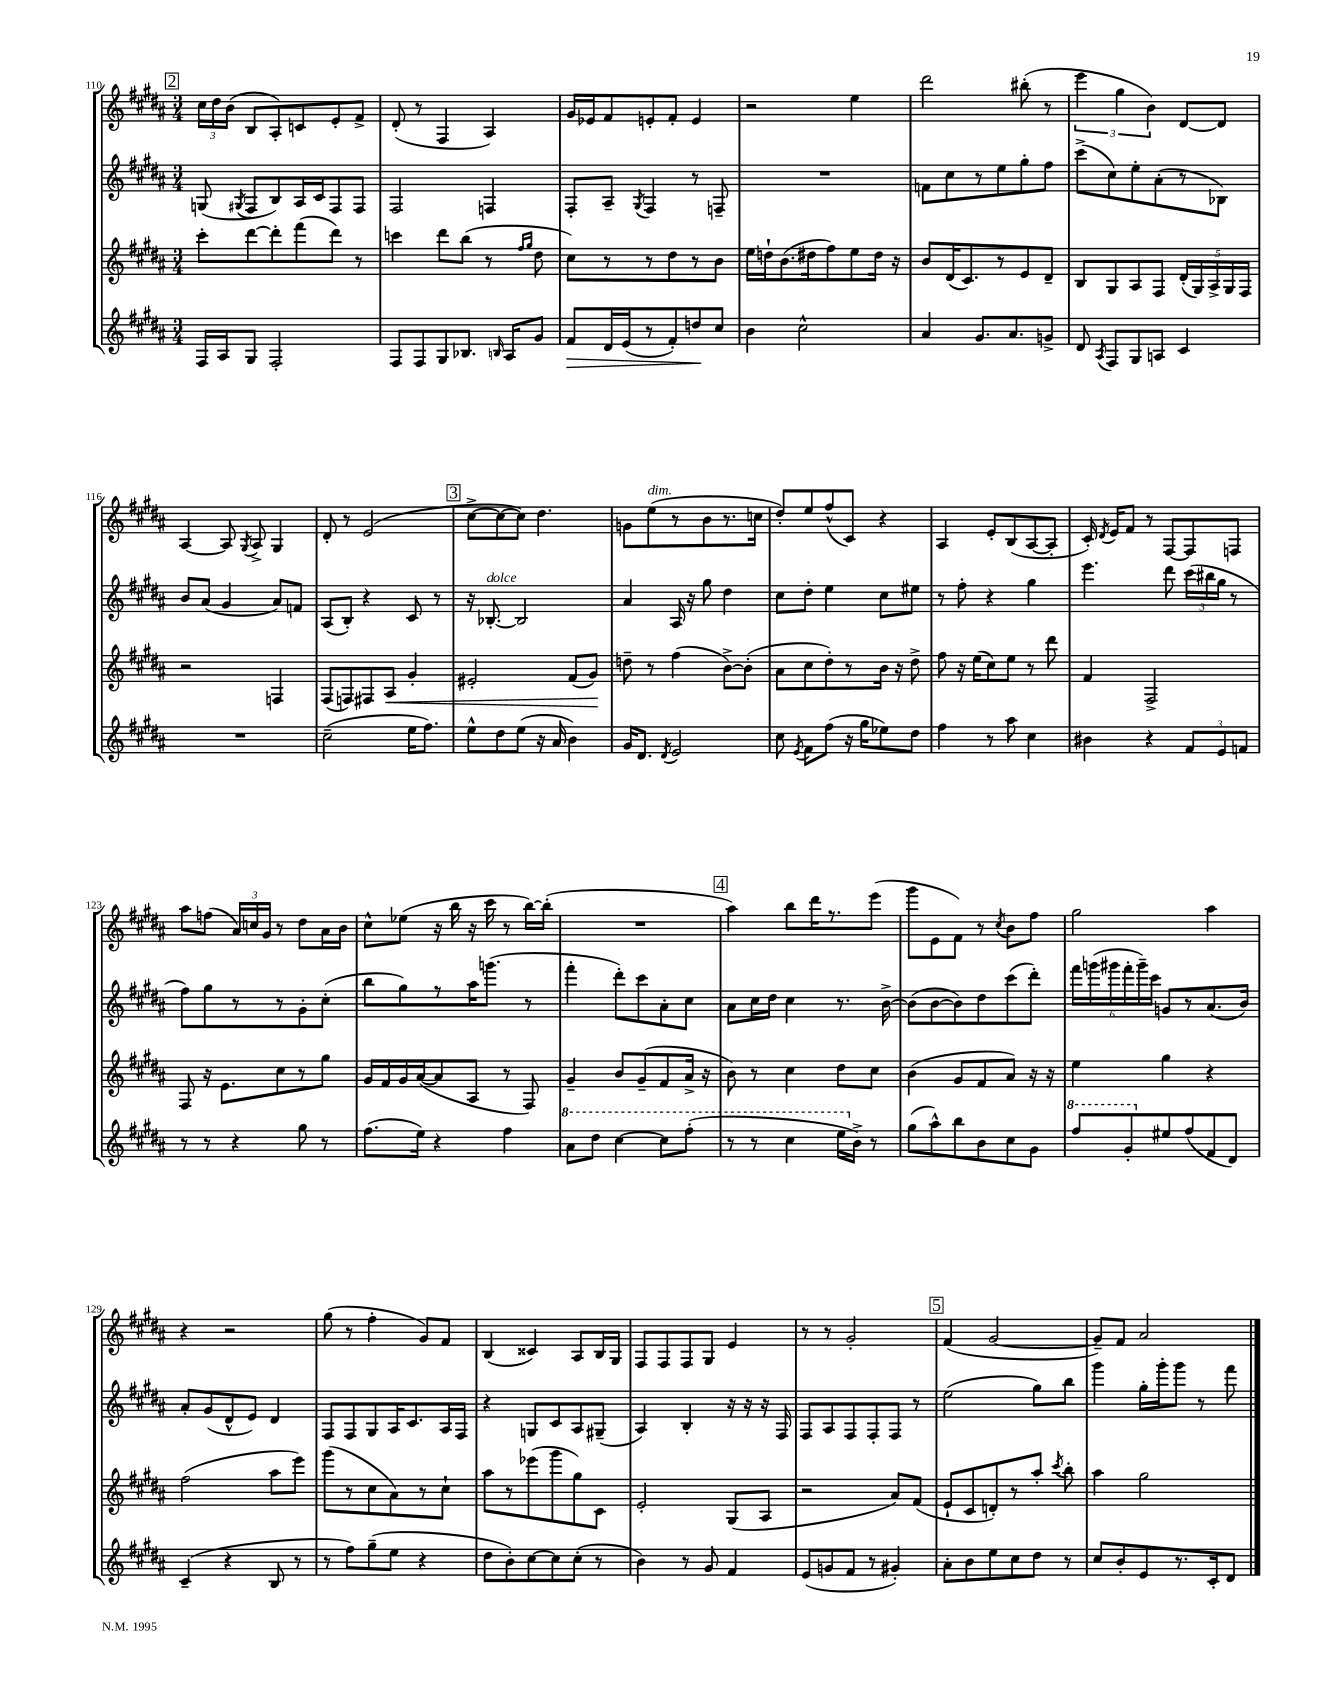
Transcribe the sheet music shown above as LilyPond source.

<<
\new StaffGroup <<
\new Staff = "s0" {
    \clef treble \key b \major \numericTimeSignature \time 3/4
    \autoBeamOff \mark \markup { \box "2" } \tuplet 3/2 { cis''16[ dis''16 b'16]( } b8[ ais8-.) c'8 e'8-. fis'8]-> |
    dis'8-.( r8 fis4 ais4) |
    gis'16[ ees'16 fis'8 e'8-. fis'8]-. e'4 |
    r2 e''4 |
    dis'''2 bis''8-.( r8 |
    \tuplet 3/2 { e'''4 gis''4 b'4) } dis'8[~ dis'8] |
    ais4~ ais8 \acciaccatura { gis8 } ais8-> gis4 |
    dis'8-. r8 e'2( |
    \mark \markup { \box "3" } cis''8[~-> cis''8~ cis''8]) dis''4. |
    g'8[ e''8^\markup { \italic "dim." }( r8 b'8 r8. c''16] |
    dis''8[-.) e''8 fis''8-^( cis'8]) r4 |
    ais4 e'8[-. b8( ais8~ ais8]-. |
    cis'16-.) \acciaccatura { dis'8 } e'16[ fis'8] r8 fis8[~ fis8 f8] |
    ais''8[ f''8]( \tuplet 3/2 { ais'16[) c''16 gis'16] } r8 dis''8[ ais'16 b'16] |
    cis''8[-^ ees''8]( r16 b''16 r16 cis'''16 r8 b''16[~) b''16]-.( |
    R2. |
    \mark \markup { \box "4" } ais''4) b''8[ dis'''16 r8. e'''8]( |
    gis'''8[ e'8 fis'8]) r8 \acciaccatura { cis''8 } b'8[ fis''8] |
    gis''2 ais''4 |
    r4 r2 |
    gis''8( r8 fis''4-. gis'8[) fis'8] |
    b4( cisis'4) ais8[ b16 gis16] |
    fis8[ fis8 fis8 gis8] e'4 |
    r8 r8 gis'2-. |
    \mark \markup { \box "5" } fis'4( gis'2~ |
    gis'8[--) fis'8] ais'2 \bar "|." |
}
\new Staff = "s1" {
    \clef treble \key b \major \numericTimeSignature \time 3/4
    \autoBeamOff \mark \markup { \box "2" } g8( \acciaccatura { gis8 } fis8[ b8) ais16 cis'16 fis8 fis8] |
    fis2 f4 |
    fis8[-. ais8]-- \acciaccatura { gis8 } fis4 r8 f8-- |
    R2. |
    f'8[ cis''8 r8 e''8 gis''8-. fis''8] |
    cis'''8[->( cis''8) e''8-. ais'8-.( r8 bes8]) |
    b'8[ ais'8]( gis'4 ais'8[) f'8] |
    ais8[( b8]-.) r4 cis'8 r8 |
    \mark \markup { \box "3" } r16 bes8.~-.^\markup { \italic "dolce" } bes2 |
    ais'4 ais16 r16 gis''8 dis''4 |
    cis''8[ dis''8]-. e''4 cis''8[ eis''8] |
    r8 fis''8-. r4 gis''4 |
    e'''4. dis'''8 \tuplet 3/2 { cis'''16[( bis''16 gis''16] } r8 |
    fis''8[) gis''8 r8 r8 gis'8-. cis''8]-.( |
    b''8[ gis''8) r8 ais''16 g'''8.]( r8 |
    fis'''4-. dis'''8[-.) cis'''8 ais'8-. cis''8] |
    \mark \markup { \box "4" } ais'8[ cis''16 dis''16] cis''4 r8. b'16~-> |
    b'8[( b'8~ b'8) dis''8 cis'''8( dis'''8]-.) |
    \tuplet 6/4 { fis'''16[ g'''16( gis'''16 fis'''16-. gis'''16--) cis'''16] } g'8[ r8 ais'8.( b'16]) |
    ais'8[-. gis'8( dis'8-^ e'8]) dis'4 |
    fis8[ fis8 gis8 ais16 cis'8. ais16 fis16] |
    r4 g8[ cis'8 ais8 gis8]--( |
    ais4) b4-. r16 r16 r16 fis16 |
    fis8[ ais8 fis8 fis8-. fis8] r8 |
    \mark \markup { \box "5" } e''2( gis''8[) b''8] |
    gis'''4 gis''16[-. gis'''16-. gis'''8] r8 fis'''8 \bar "|." |
}
\new Staff = "s2" {
    \clef treble \key b \major \numericTimeSignature \time 3/4
    \autoBeamOff \mark \markup { \box "2" } cis'''8[-. dis'''8~ dis'''8-. fis'''8( dis'''8]) r8 |
    c'''4 dis'''8[ b''8]( r8 \grace { fis''16[ gis''16] } dis''8 |
    cis''8[) r8 r8 dis''8 r8 b'8] |
    e''16[ d''16-! b'8.( dis''16 fis''8) e''8 dis''16] r16 |
    b'8[ dis'16( cis'8.) r8 e'8 dis'8]-- |
    b8[ gis8 ais8 fis8] \tuplet 5/4 { dis'16[-.( gis16) ais16-> gis16 fis16] } |
    r2 f4 |
    fis8[( f8) fis8 ais8]\< gis'4-. |
    \mark \markup { \box "3" } eis'2-. fis'8[( gis'8]\!) |
    d''8-- r8 fis''4( b'8[~->) b'8]-.( |
    ais'8[ cis''8 dis''8-.) r8 b'16] r16 dis''8-> |
    fis''8 r16 e''16[( cis''8) e''8] r8 dis'''8 |
    fis'4 fis2-> |
    fis8 r16 e'8.[ cis''8 r8 gis''8] |
    gis'16[ fis'16 gis'16 ais'16~( ais'8 ais8] r8 fis8) |
    gis'4-- b'8[ gis'8--( fis'8 ais'16]-> r16 |
    \mark \markup { \box "4" } b'8) r8 cis''4 dis''8[ cis''8] |
    b'4( gis'8[ fis'8 ais'8]) r16 r16 |
    e''4 gis''4 r4 |
    fis''2( ais''8[ e'''8]) |
    gis'''8[( r8 cis''8 ais'8) r8 cis''8]-! |
    ais''8[ r8 ees'''8( gis'''8 gis''8) cis'8] |
    e'2-. gis8[( ais8] |
    r2 ais'8[) fis'8]( |
    \mark \markup { \box "5" } e'8[-! cis'8 d'8-.) r8 ais''8]-. \acciaccatura { cis'''8 } b''8-. |
    ais''4 gis''2 \bar "|." |
}
\new Staff = "s3" {
    \clef treble \key b \major \numericTimeSignature \time 3/4
    \autoBeamOff \mark \markup { \box "2" } fis16[ ais16 gis8] fis2-. |
    fis8[ fis8 gis8 bes8.] \grace { b16 } ais16[ gis'8] |
    fis'8[\> dis'16 e'16( r8 fis'8-.) d''8\! cis''8] |
    b'4 cis''2-^ |
    ais'4 gis'8.[ ais'8. g'8]-> |
    dis'8 \acciaccatura { ais8 } fis8[ gis8 a8] cis'4 |
    R2. |
    cis''2--( e''16[ fis''8.]) |
    \mark \markup { \box "3" } e''8[-^ dis''8 e''8]( r16 ais'16 b'4) |
    gis'16[ dis'8.] \acciaccatura { dis'8 } e'2 |
    cis''8 \acciaccatura { e'8 } fis'8[ fis''8]( r16 gis''16[ ees''8) dis''8] |
    fis''4 r8 ais''8 cis''4 |
    bis'4 r4 \tuplet 3/2 { fis'8[ e'8 f'8] } |
    r8 r8 r4 gis''8 r8 |
    fis''8.[( e''16]) r4 fis''4 |
    \ottava #1 ais''8[ dis'''8] cis'''4~ cis'''8[ fis'''8]-.( |
    \mark \markup { \box "4" } r8 r8 cis'''4 e'''16[ \ottava #0 b'16]->) r8 |
    gis''8[( ais''8-^) b''8 b'8 cis''8 gis'8] |
    \ottava #1 fis'''8[ gis''8-. \ottava #0 eis''8 fis''8( fis'8 dis'8]) |
    cis'4--( r4 b8 r8 |
    r8 fis''8[) gis''8--( e''8] r4 |
    dis''8[ b'8-.) cis''8~ cis''8 cis''8]-.( r8 |
    b'4) r8 gis'8 fis'4 |
    e'8[( g'8 fis'8] r8 gis'4-.) |
    \mark \markup { \box "5" } ais'8[-. b'8 e''8 cis''8 dis''8] r8 |
    cis''8[ b'8-. e'8 r8. cis'16-. dis'8] \bar "|." |
}
>>
>>
\layout { \context { \Score currentBarNumber = #110 } }
